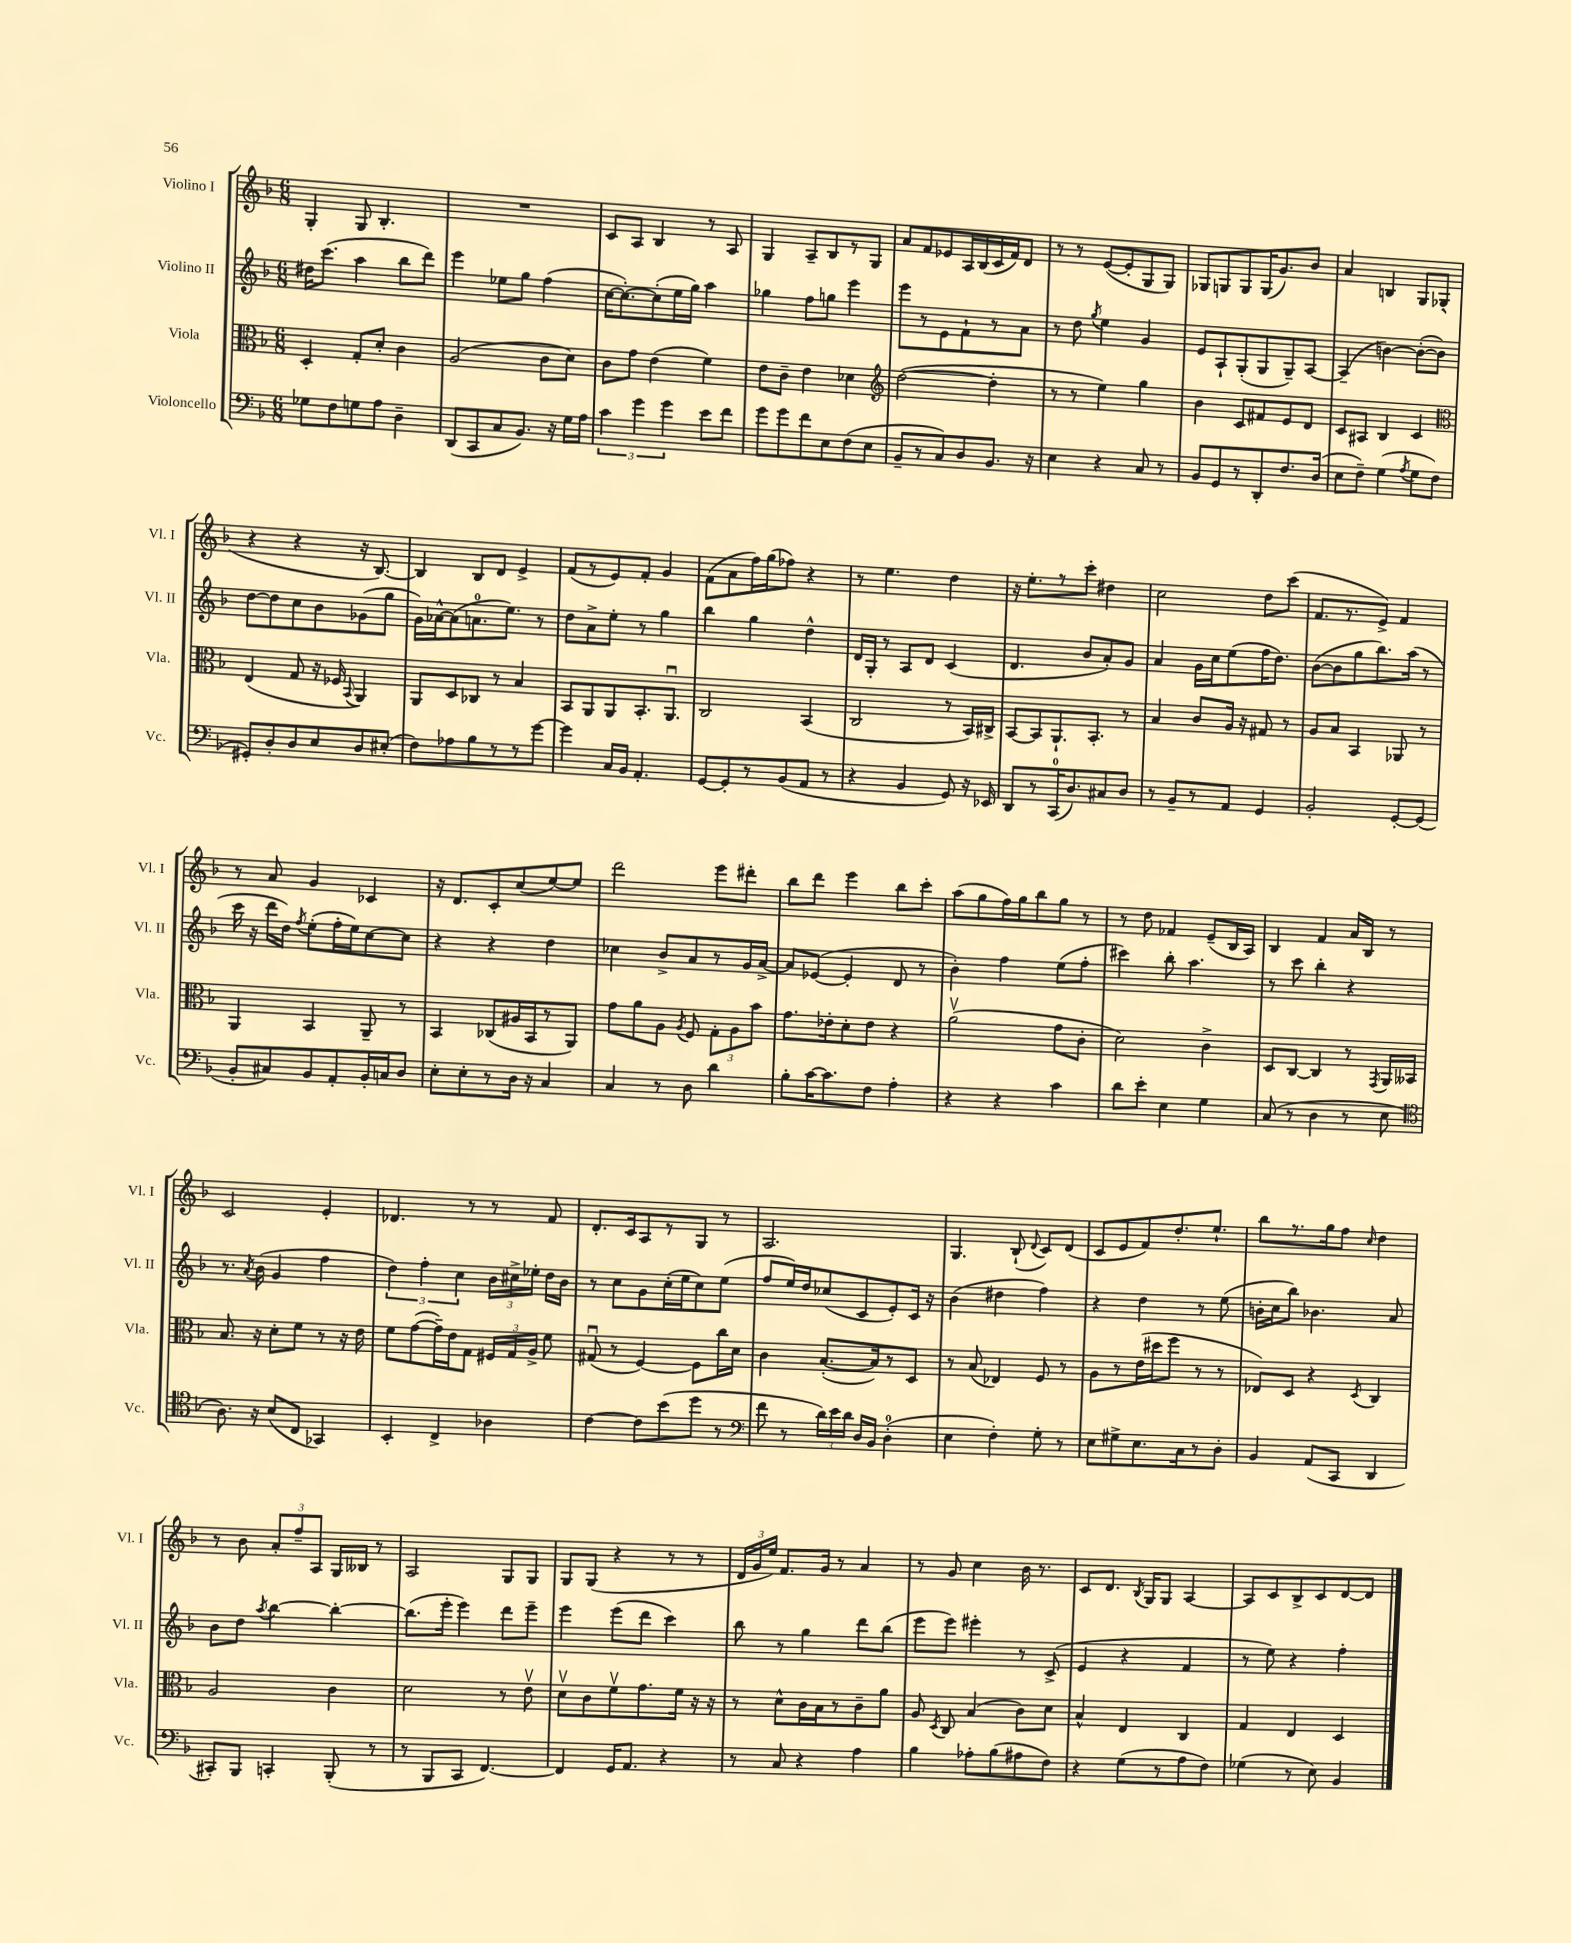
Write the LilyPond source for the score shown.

<<
\new StaffGroup <<
\new Staff = "s0" \with { instrumentName = "Violino I" shortInstrumentName = "Vl. I" } {
    \clef treble \key f \major \numericTimeSignature \time 6/8
    \autoBeamOff g4-. g8 bes4.-. |
    R2. |
    c'8[ a8] bes4 r8 a8 |
    g4 a8[-- bes8 r8 g8] |
    a'8[ f'8 ees'8 a16 bes16( c'16 f'16) d'8] |
    r8 r8 e'8[~( e'8-. g8 g8]) |
    ges8[ g8 g8 g16( g'8.) bes'8] |
    a'4 b4 g8[ ges8]-.( |
    r4 r4 r16 bes8.~) |
    bes4 bes8[ d'8] e'4-> |
    f'8[( r8 e'8) f'8]-. g'4 |
    f'8[( a'8 f''16) g''16( fes''8]) r4 |
    r8 e''4. d''4 |
    r16 e''8.[-. r8 c'''8]-. dis''4 |
    c''2 d''8[ c'''8]( |
    f'8.[ r8. e'8]->) f'4 |
    r8 a'8 g'4 ces'4 |
    r16 d'8.[ c'8-. c''8( e''8~) e''8] |
    d'''2 e'''8[ dis'''8]-. |
    bes''8[ d'''8] e'''4 bes''8[ c'''8]-. |
    a''8[( g''8 f''16) g''16 bes''8 g''8] r8 |
    r8 d''8 fes'4 e'8[--( bes16 a16]) |
    bes4 f'4 a'16[ bes16] r8 |
    c'2 e'4-. |
    des'4. r8 r8 f'8 |
    d'8.[-. c'16 a8 r8 g8] r8 |
    a2. |
    g4. bes8-!( \appoggiatura { d'8 } c'8[) d'8]( |
    c'8[ e'8 f'8) d''8.-. e''8.]-! |
    bes''8[ r8. g''16 f''8] \grace { c''16 } d''4 |
    r8 bes'8 \tuplet 3/2 { a'8[-. f''8-- a8] } g16[ beses16] r8 |
    a2 g8[ g8] |
    g8[ g8]( r4 r8 r8 |
    \tuplet 3/2 { d'16[ g'16 e''16]) } f'8.[ g'16] r8 a'4 |
    r8 g'8 c''4 bes'16 r8. |
    c'8[ d'8.] \acciaccatura { bes8 } g16[ g8] a4~ |
    a8[ c'8 bes8-> c'8 d'8~ d'8] \bar "|." |
}
\new Staff = "s1" \with { instrumentName = "Violino II" shortInstrumentName = "Vl. II" } {
    \clef treble \key f \major \numericTimeSignature \time 6/8
    \autoBeamOff dis''16[ c'''8.]( a''4 bes''8[ d'''8]) |
    e'''4 ees''8[ g''8] f''4( |
    c''16[~ c''8.~-.) c''8-.( e''16 g''16]) a''4 |
    ges''4 f''8[ g''8] e'''4 |
    e'''8[ r8 e'8 f'8-! r8 a'8] |
    r8 d''8 \acciaccatura { g''8 } e''4 g'4 |
    e'8[ a8-! g8-.( g8 g8--) a8]~ |
    a4--( b'4~) b'8[~-.( b'8]) |
    d''8[~ d''8 c''8 bes'8 ges'8( g''8] |
    g'16[) aes'16~-^ aes'8( a'8.-0 e''8.]) r8 |
    d''8[ a'8-> e''8]-. r8 g''4 |
    bes''4 g''4 d''4-^ |
    d'16[ g16]-. r8 a8[ d'8] c'4( |
    d'4. bes'8[ a'8-.) g'8] |
    a'4 g'16[ c''16 e''8( f''16 d''8.]) |
    bes'8[~( bes'8 g''8 bes''8.) a''16]( r8 |
    c'''16 r16 d'''16[ d''16]) \acciaccatura { f''8 } e''8[-.( f''16-. e''16) c''8~ c''8] |
    r4 r4 d''4 |
    ces''4 bes'8[-> a'8 r8 g'16 a'16]~-> |
    a'8[ ees'8]~( ees'4-. d'8 r8 |
    bes'4-.) f''4 e''8[( f''8]-. |
    cis'''4) bes''8-. a''4. |
    r8 c'''8 bes''4-. r4 |
    r8. \acciaccatura { a'8 } bes'16( g'4 f''4 |
    \tuplet 3/2 { d''4) f''4-. c''4 } \tuplet 3/2 { bes'16[ cis''16-> ees''16]-. } d''16[ bes'16] |
    r8 c''8[ g'8 c''16-.( e''16 c''8) e''8]( |
    f''8[ e''16) d''16 ces''8( c'8 e'8-.) c'16] r16 |
    bes'4( dis''4 f''4) |
    r4 d''4 r8 e''8( |
    b'16[-. c''16 bes''8]) bes'4. a'8 |
    bes'8[ d''8] \acciaccatura { a''8 } bes''4~ bes''4~-. |
    bes''8.[( e'''16]-. e'''4) d'''8[ e'''8]-- |
    e'''4 e'''8[( d'''8] c'''4) |
    bes''8 r8 g''4 d'''8[ bes''8]( |
    e'''8[ e'''8]) eis'''4-. r8 c'8->( |
    e'4 r4 f'4 |
    r8 e''8) r4 f''4-. \bar "|." |
}
\new Staff = "s2" \with { instrumentName = "Viola" shortInstrumentName = "Vla." } {
    \clef alto \key f \major \numericTimeSignature \time 6/8
    \autoBeamOff d4-. g8[-. d'8]-. c'4 |
    a2( c'8[ d'8]) |
    c'8[ g'8] e'4( f'4) |
    e'8[ c'8]-- e'4 des'4 |
    \clef treble d''2~( d''4-. |
    r8 r8 e''4) g''4 |
    bes'4 c'8[ fis'8 e'8 d'8] |
    c'8[ ais8] bes4 c'4 |
    \clef alto e4( g8 r16 fes16 \appoggiatura { bes,8 } a,4) |
    a,8[ d8 ces8] r8 bes4 |
    bes,8[ a,8 a,8 bes,8.-. a,8.]\downbow |
    c2 bes,4( |
    c2 r8 bes,16[) cis16]-> |
    bes,8[~ bes,8 a,8.-! bes,8.]-. r8 |
    bes4 c'8[ a16] r16 gis8 r8 |
    a8[ bes8] bes,4 aes,8 r8 |
    a,4 bes,4 a,8-- r8 |
    bes,4 ces8[( ais16 bes,16 r8 a,8]) |
    g'8[ a'8 a8] \acciaccatura { a8 } f8 \tuplet 3/2 { g8[-. a8 bes'8] } |
    g'8.[ ees'16-. d'8-. ees'8] r4 |
    a'2\upbow( g'8[ c'8]-. |
    d'2) c'4-> |
    d8[ c8]~ c4 r8 \acciaccatura { g,8 } a,16[ beses,16] |
    bes8. r16 d'8[-. f'8] r8 r16 e'16 |
    f'8[ g'8~( g'16--) e'16 g8] \tuplet 3/2 { fis16[ g16 a16]-> } f'8 |
    gis8\downbow( r8 f4~) f8[ c''16 d'16] |
    c'4 bes8.[~-.( bes16) r8 d8] |
    r8 bes8( ees4) f8 r8 |
    a8[ r8 e'16( dis''16 f''8] r8 r8 |
    ees8[) d8] r4 \acciaccatura { d8 } c4 |
    a2 c'4 |
    d'2 r8 e'8\upbow |
    d'8[\upbow c'8 f'8\upbow g'8. f'16] r16 r16 |
    r8 d'8[-^ c'16 bes16 r8 c'8-- a'8] |
    a8 \acciaccatura { d8 } c8 bes4( c'8[) d'8] |
    bes4-^ e4 c4 |
    g4 e4 d4 \bar "|." |
}
\new Staff = "s3" \with { instrumentName = "Violoncello" shortInstrumentName = "Vc." } {
    \clef bass \key f \major \numericTimeSignature \time 6/8
    \autoBeamOff ges8[ f8 g8 a8] d4-- |
    d,8[( c,8 c8 bes,8.]) r16 g16[ a16] |
    \tuplet 3/2 { c'4 g'4 g'4 } e'8[ f'8] |
    g'8[ g'8 f'8 e8 f8( e8] |
    bes,8[-- r8 c8) d8 bes,8.] r16 |
    e4 r4 c8 r8 |
    bes,8[ g,8 r8 d,8-. f8. d16]( |
    e8[ f8]--) g4( \acciaccatura { a8 } g8[ f8] |
    gis,8[-.) d8-. d8 e8 d8 eis8]-.( |
    f8[) aes8 bes8 r8 r8 g'8]~ |
    g'4 c16[ bes,16] a,4.-. |
    g,8[~ g,8-. r8 bes,8( a,8] r8 |
    r4 bes,4 g,8) r16 ees,16 |
    d,8[ r8 c,16-0( d8.) cis8 d8] |
    r8 bes,8[-- r8 a,8] g,4 |
    bes,2-. g,8[~-. g,8]( |
    bes,8[-. cis8) bes,8 a,8-. bes,16-. c16 d8] |
    e8[-. e8-. r8 d16] r16 c4 |
    c4 r8 d8 d'4 |
    bes8[-. c'16~ c'8. f8] a4-. |
    r4 r4 c'4 |
    d'8[ e'8]-. e4 g4 |
    c8( r8 d4 r8 e8 |
    \clef tenor a8.) r16 bes8[( c8] ges,4) |
    bes,4-. c4-> aes4 |
    c'4~ c'8[ bes'8( d''8] r8 |
    \clef bass f'8 r8 \tuplet 3/2 { d'16[) e'16 d'16] } d16[ bes,16] d4-0-.( |
    e4 f4-.) g8-. r8 |
    e8[ gis8-> e8. c16 r8 d8]-. |
    bes,4 a,8[( c,8] d,4 |
    cis,8[-.) bes,,8] c,4-. bes,,8-.( r8 |
    r8 bes,,8[ c,8] f,4.~) |
    f,4 g,16[ a,8.] r4 |
    r8 c8 r4 a4 |
    bes4 aes8[-. bes8( ais8 f8]) |
    r4 g8[( r8 a8 f8]) |
    ges4( r8 e8) bes,4 \bar "|." |
}
>>
>>
\layout { \context { \Score \remove "Bar_number_engraver" } }
